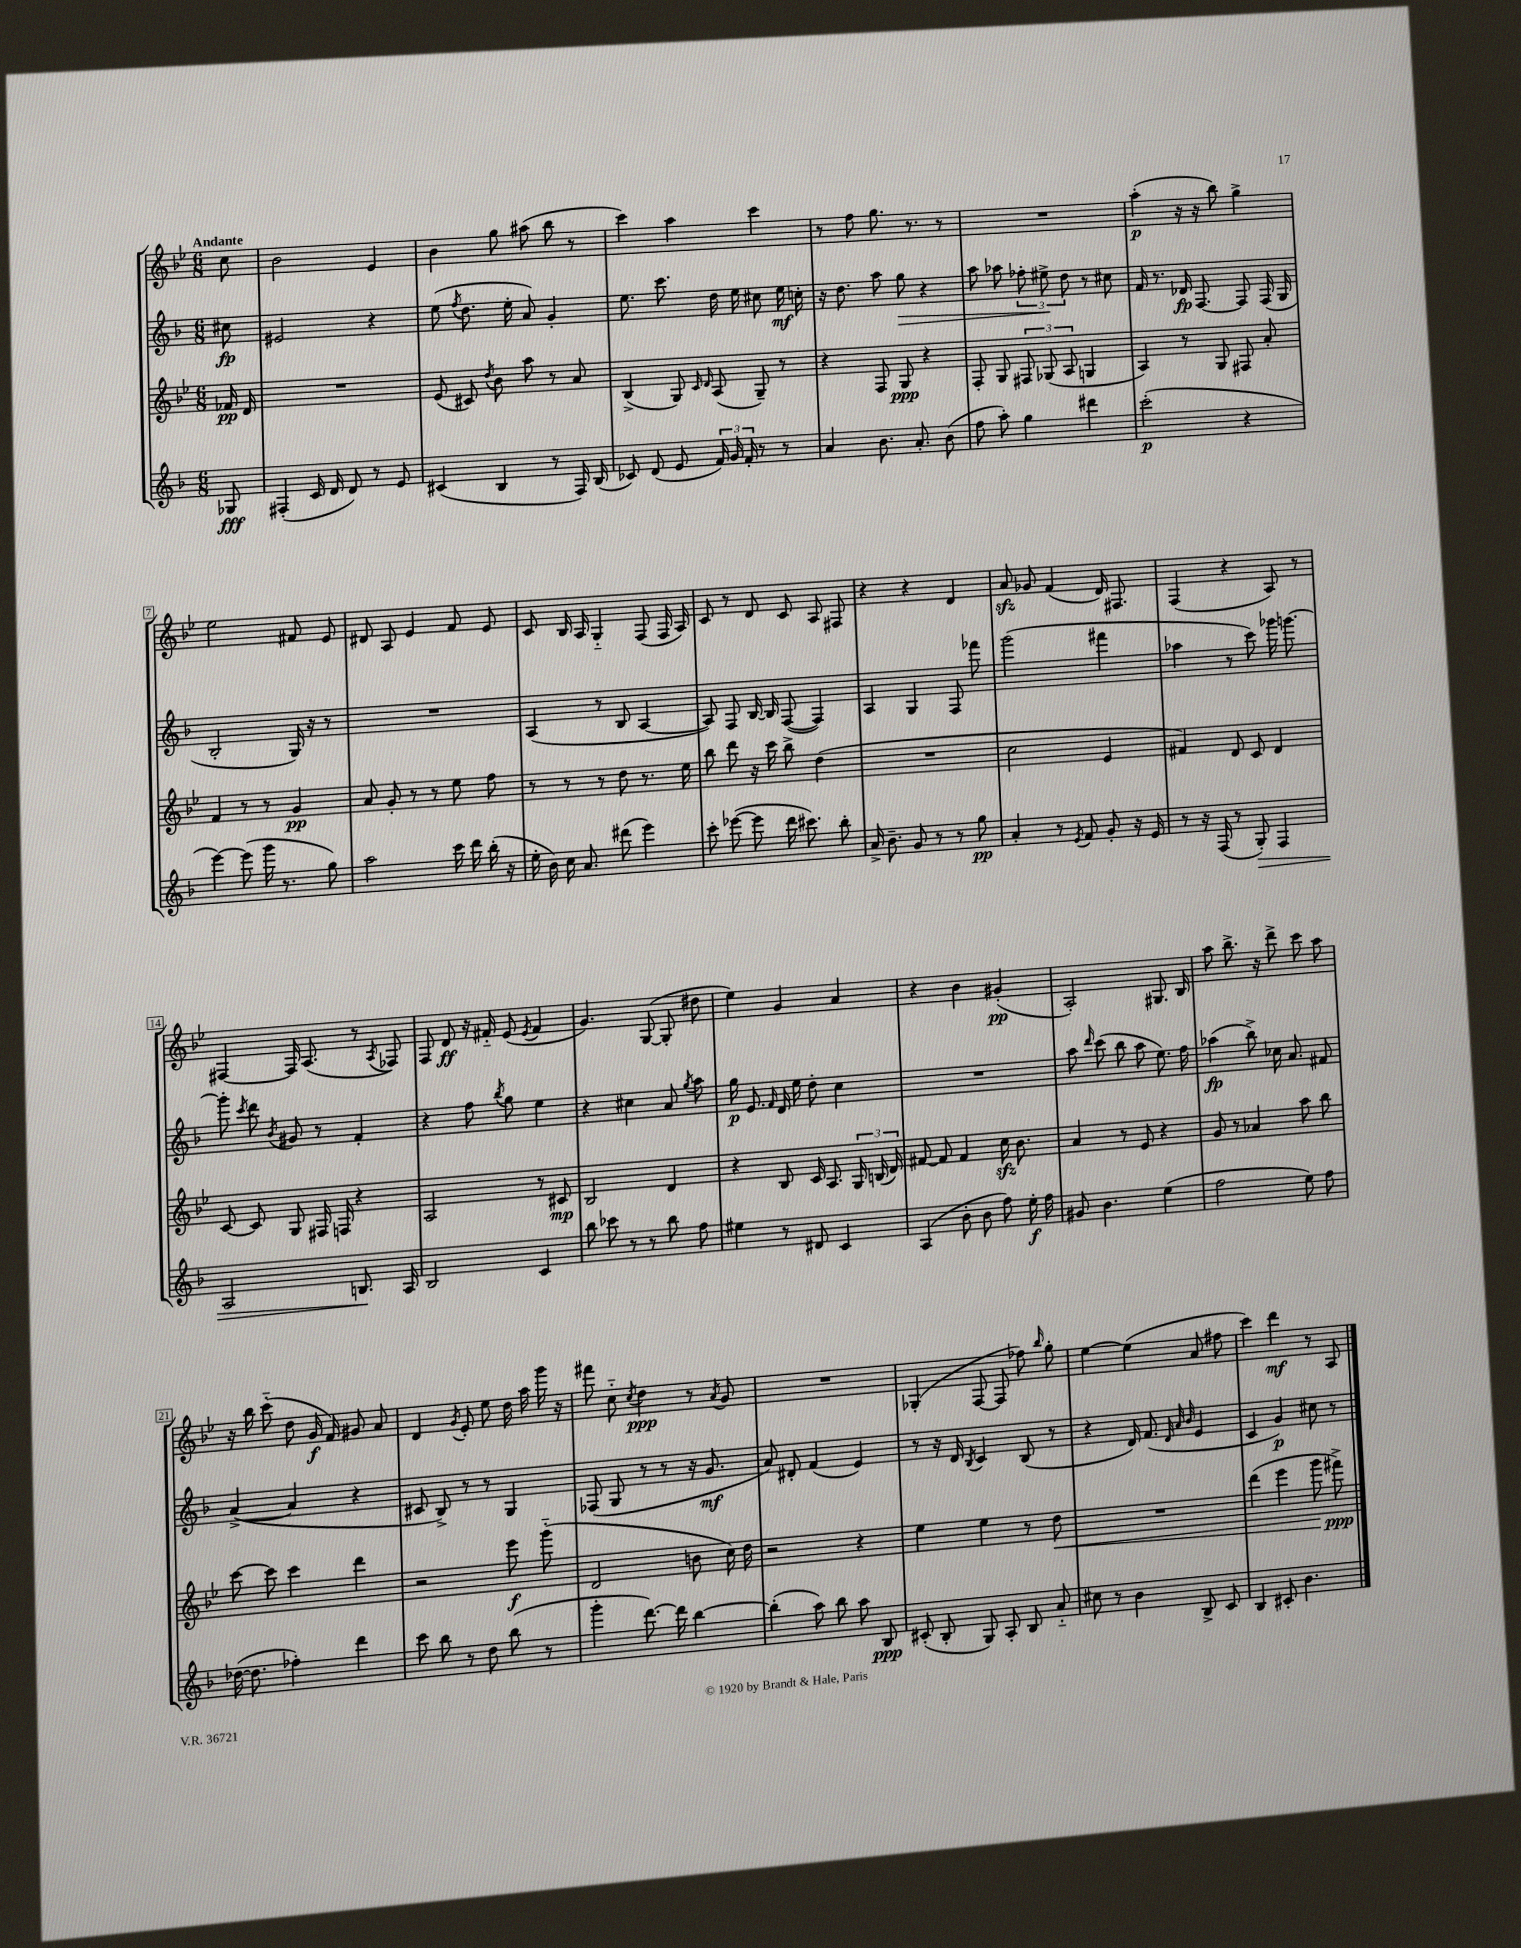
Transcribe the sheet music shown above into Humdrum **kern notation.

**kern	**kern	**kern	**kern
*staff4	*staff3	*staff2	*staff1
*clefG2	*clefG2	*clefG2	*clefG2
*k[b-]	*k[b-e-]	*k[b-]	*k[b-e-]
*M6/8	*M6/8	*M6/8	*M6/8
8G-	16f-	8cc#	8cc
.	16d	.	.
=	=	=	=
(4F#'	2.r	2e#	2b-
16c	.	.	.
16d	.	.	.
8d)	.	.	.
8r	.	4r	4e-
8e	.	.	.
=	=	=	=
(4c#	(8e-	(8ee	4b-
.	.	8qff	.
.	8c#)	8.dd	.
.	8qdd	.	.
4B-	8b-	.	8gg
.	.	16ee'	.
.	8aa	8a)	(8aa#
8r	8r	4g'	8bb-
16F)	8a	.	8r
(16B-	.	.	.
=	=	=	=
8c-)	(4B-^	8.ee	4ccc)
(8d	.	.	.
.	.	8.ccc	.
8e	8G)	.	4aa
.	16qqc	.	.
.	16qqd	.	.
24f)	(8A	16dd	.
24g	.	.	.
.	.	16ee	.
24f'	.	.	.
8r	8G~)	8cc#	4ccc
8r	8r	16ee	.
.	.	16cc'	.
=	=	=	=
4a	4r	16r	8r
.	.	8.dd	.
.	.	.	8ff
8.b-	8F	8aa	8.gg
.	8G	8gg	.
8.a'	.	.	8.r
.	4r	4r	.
(8b-	.	.	8r
=	=	=	=
8ff	8F'	8aa	2.r
8aa')	8G	8aa-	.
4gg	12F#	12ff-'	.
.	(12G-	12ee#^	.
.	12A	12dd	.
4ddd#	4G	8r	.
.	.	8cc#	.
=	=	=	=
(2ccc'	4A)	16f	(4aa'
.	.	8.r	.
.	8r	16d-	16r
.	.	[8.F	16r
.	8G	.	8bb-)
4r	8F#	8F]	4gg^
.	8a'	(16F	.
.	.	16G	.
=	=	=	=
[4eee)	4f	2B-'	2ee-
(8eee]	8r	.	.
16ggg	8r	.	.
8.r	.	.	.
.	4g	16G)	8f#
.	.	16r	.
8gg)	.	8r	8e-
=	=	=	=
2aa	8a	2.r	8d#
.	8g'	.	8A
.	8r	.	4e-
.	8r	.	.
16ccc	8ee-	.	8f
16ddd	.	.	.
(16bb-'	8ff	.	8e-
16r	.	.	.
=	=	=	=
16ee'	8r	(4A	8c
16b-)	.	.	.
16cc	8r	.	16B-
8.a	.	.	16A
.	8r	8r	4G'~
(8ddd#	8dd	8B-	.
4eee)	8.r	[4A	(8F
.	.	.	16F
.	16ee-	.	16A)
=	=	=	=
8ccc'	8bb-	8A])	8c
([8eee-	8ddd	8F	8r
8eee-]	16r	[16B-	8d
.	16ccc	16B-]	.
16ddd	8bb-^	([8F	8c
8.ccc#)	.	.	.
.	(4dd	4F])	8A
8bb-'	.	.	8F#
=	=	=	=
16a^	2.r	4A	4r
8.b-~	.	.	.
8g	.	4G	4r
8r	.	.	.
8r	.	8F	4d
8gg	.	8fff-	.
=	=	=	=
4a'	2cc	(2ggg	8a
.	.	.	8g-
8r	.	.	(4f
8qe	.	.	.
8f	.	.	.
8g'	4e-	4fff#	16d)
.	.	.	8.F#
16r	.	.	.
16e	.	.	.
=	=	=	=
8r	4f#)	4aa-	(4F
16r	.	.	.
(16F	.	.	.
8r	8d	8r	4r
8G')	8c	8ccc)	.
4F	4d	16ggg-	8A)
.	.	[8.ggg	.
.	.	.	8r
=	=	=	=
2A	[8c	8ggg']	[4F#
.	.	8qccc	.
.	8c]	8ddd	.
.	.	8qb-	.
.	8G	8g#	16F#]
.	.	.	(8.A
.	16F#	8r	.
.	16F	.	.
8.B	4r	4f'	8r
.	.	.	8qA
.	.	.	8F-)
16A	.	.	.
=	=	=	=
2B-	2A	4r	8F
.	.	.	8d
.	.	8ff	16r
.	.	.	16f#'~
.	.	8qbb-	.
.	.	8gg	(8e-
.	.	.	8qe-
4c	8r	4ee	4f#
.	8c#	.	.
=	=	=	=
8bb-	2B-	4r	4.g)
8ccc-	.	.	.
8r	.	4cc#	.
8r	.	.	([8G
8bb-	4d	8a	8G']
.	.	8qgg	.
8ff	.	8aa	8dd#
=	=	=	=
4ee#	4r	16gg	4ee-)
.	.	8.e	.
.	.	16qqf	.
8r	8B-	16d	4g
.	.	16ee	.
8d#	16c	8dd'	.
.	8.A	.	.
4c	.	4cc	4a
.	24G	.	.
.	(24B	.	.
.	24d)	.	.
=	=	=	=
(4A	[8f#	2.r	4r
.	8f#]	.	.
8b-'	4f#	.	4b-
8b-	.	.	.
8ff)	16cc	.	(4g#'
.	8.b-	.	.
16ee'	.	.	.
16ff	.	.	.
=	=	=	=
8g#	4a	8aa	2A')
.	.	16qqddd	.
4.b-	.	(8ccc	.
.	8r	8bb-	.
.	8e-	8aa	.
(4ee	4r	8.ee)	8.G#
.	.	16ff	16B-
=	=	=	=
2ff	8g	(4aa-	8aa
.	8r	.	8.bb-^
.	4a-	8bb-^)	.
.	.	.	16r
.	.	16cc-	8ddd^
.	.	8.a	.
8ee)	8aa	.	8ccc
8ff	8bb-	8f#	8aa
=	=	=	=
([16dd-	[8ccc	([4a^	16r
8.dd-]	.	.	16bb-
.	8ccc]	.	(8ccc'~
4ff-')	4ccc	4a]	8dd
.	.	.	16g
.	.	.	16f)
4ddd	4ddd	4r	8g#
.	.	.	8a
=	=	=	=
8ccc	2r	8c#	4d
8bb-	.	8B-^)	.
.	.	.	8qg
8r	.	8r	8e-'
8dd	.	8r	8ee-
(8bb-	8eee-	4G	16dd
.	.	.	16aa
8r	(8ggg'~	.	16ggg
.	.	.	16r
=	=	=	=
4ggg'	2d	(8F-	8fff#
.	.	8G	8cc'~
.	.	.	8qcc
[8.ddd)	.	8r	4dd
.	.	8r	.
16ddd]	.	.	.
[4bb-	8b	16r	8r
.	.	8.g	.
.	.	.	8qa
.	16cc)	.	8g
.	16dd	.	.
=	=	=	=
(4bb-']	2r	8a)	2.r
.	.	8d#'	.
8aa)	.	(4f	.
8bb-	.	.	.
8aa	4r	4e)	.
8B-	.	.	.
=	=	=	=
(8c#'	4ee-	8r	(4G-'
8B-'	.	16r	.
.	.	16d	.
.	.	8qB-	.
8G)	4ee-	4c	[8F
8A'	.	.	8F]
8B-	8r	(8B-	8ff-)
.	.	.	16qqbb-
8a'~	8dd	8r	8gg'
=	=	=	=
8cc#	2.r	4r	[4ee-
8r	.	.	.
4b-	.	16d)	(4ee-]
.	.	(8.f	.
.	.	32qqd	.
.	.	32qqa	.
.	.	32qqb-	.
8B-^	.	4e	8a
8c	.	.	8ff#
=	=	=	=
4B-	(4ddd	4c	4ccc)
8c#'	4eee-	4g)	4ddd
4.b-	.	.	.
.	8ggg	8cc#	8r
.	8fff#^)	8r	8A
==	==	==	==
*-	*-	*-	*-
